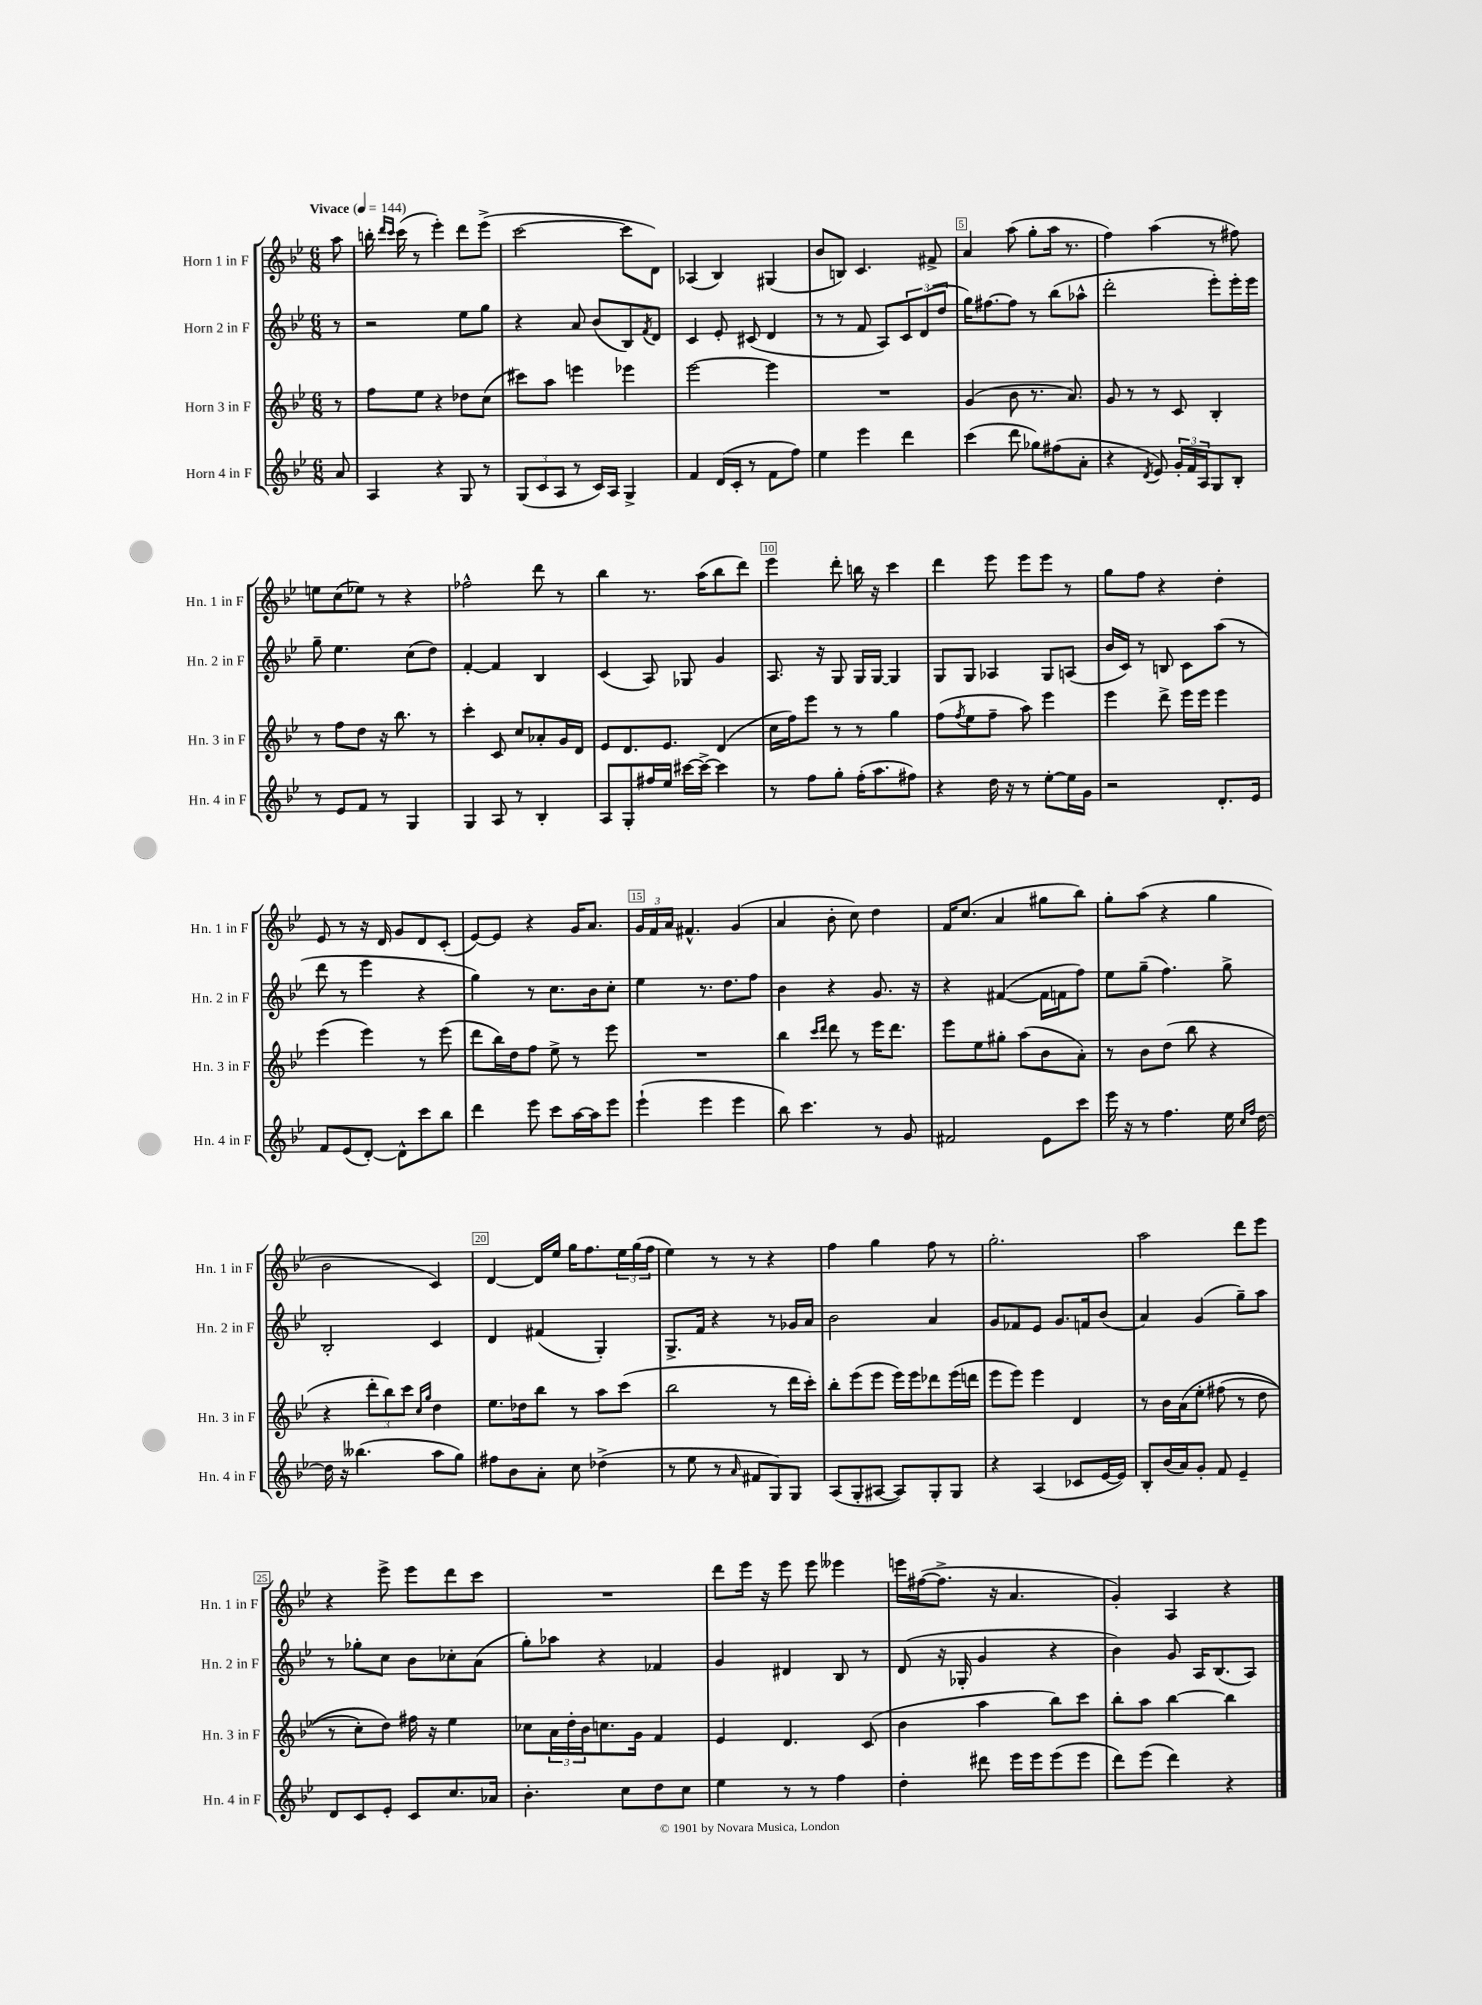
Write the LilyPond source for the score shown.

<<
\new StaffGroup <<
\new Staff = "s0" \with { instrumentName = "Horn 1 in F" shortInstrumentName = "Hn. 1 in F" } {
    \clef treble \key bes \major \numericTimeSignature \time 6/8 \partial 8 \tempo "Vivace" 4 = 144
    a''8 |
    b''16-. \grace { d'''16 c'''16 } c'''16( r8 ees'''4-.) d'''8 ees'''8->( |
    c'''2~ c'''8 d'8) |
    aes4( bes4) gis4( |
    bes'8 b8) c'4. fis'8-> |
    a'4 a''8( g''8-. a''16 r8. |
    f''4) a''4( r8 fis''8) |
    e''8 c''8( ees''8) r8 r4 |
    fes''2-^ d'''8 r8 |
    bes''4 r8. a''16( bes''8 d'''8) |
    ees'''4 d'''8-. b''16 r16 c'''4 |
    d'''4 ees'''8 ees'''8 ees'''8 r8 |
    g''8 f''8 r4 d''4-. |
    ees'8 r8 r16 d'16 g'8 d'8 c'8-.( |
    ees'8~) ees'8 r4 g'16 a'8. |
    \tuplet 3/2 { g'16 f'16 a'16 } fis'4.-^ g'4( |
    a'4 bes'8-. c''8) d''4 |
    f'16 c''8.( a'4 gis''8 bes''8) |
    g''8-. a''8( r4 g''4 |
    bes'2 c'4) |
    d'4~ d'16 ees''16 g''16 f''8. \tuplet 3/2 { ees''16 g''16( f''16 } |
    ees''4) r8 r8 r4 |
    f''4 g''4 f''8 r8 |
    g''2.-. |
    a''2 d'''8 ees'''8 |
    r4 ees'''8-> ees'''8 d'''8 c'''8 |
    R2. |
    d'''8 ees'''16 r16 ees'''8 ees'''8 eeses'''4 |
    e'''16 fis''16~( fis''8.-> r16 a'4. |
    g'4-.) a4 r4 \bar "|." |
}
\new Staff = "s1" \with { instrumentName = "Horn 2 in F" shortInstrumentName = "Hn. 2 in F" } {
    \clef treble \key bes \major \numericTimeSignature \time 6/8 \partial 8
    r8 |
    r2 ees''8 g''8 |
    r4 a'8 bes'8( bes8) \acciaccatura { f'8 } d'8 |
    c'4 ees'8-. cis'8( d'4 |
    r8 r8 f'8 a8) \tuplet 3/2 { c'8 d'8( d''8 } |
    g''16) fis''8.~ fis''8 r8 bes''8( aes''8-^ |
    d'''2-. ees'''8-.) ees'''16-. ees'''16 |
    g''8-- ees''4. c''8( d''8) |
    f'4~-. f'4 bes4 |
    c'4( a8) ges8 g'4 |
    a8. r16 g8 g16 g16~ g4 |
    g8 g8 aes4 g8 a8( |
    bes'16 c'16) r8 b8 c'8 a''8( r8 |
    d'''8 r8 ees'''4 r4 |
    g''4) r8 c''8. bes'16 c''8-. |
    ees''4 r8. d''8. f''8 |
    bes'4 r4 g'8. r16 |
    r4 fis'4~( fis'16 f'16 f''8) |
    ees''8 g''8--( f''4.) g''8-> |
    bes2-. c'4 |
    d'4 fis'4( g4-.) |
    g8.-> f'16 r4 r8 ges'16 a'16 |
    bes'2 a'4 |
    g'8 fes'8 ees'8 g'8. f'16 bes'8( |
    a'4) g'4( g''8--) a''8 |
    r8 ges''8-. c''8 bes'8 ces''8-. a'8( |
    g''8-.) aes''8 r4 fes'4 |
    g'4 dis'4 bes8 r8 |
    d'8( r16 ges16-. g'4 r4 |
    bes'4) g'8 a16 bes8.( a8) \bar "|." |
}
\new Staff = "s2" \with { instrumentName = "Horn 3 in F" shortInstrumentName = "Hn. 3 in F" } {
    \clef treble \key bes \major \numericTimeSignature \time 6/8 \partial 8
    r8 |
    f''8 ees''8 r4 des''8 c''8( |
    cis'''8) a''8 e'''4 ees'''4 |
    ees'''2~ ees'''4 |
    R2. |
    g'4( bes'8 r8. a'8.) |
    g'8 r8 r8 c'8 bes4-. |
    r8 f''8 d''8 r16 bes''8. r8 |
    c'''4-. c'8 c''8 aes'8-. g'16 d'16 |
    ees'8 d'8. ees'8. d'4( |
    c''16 f''16) ees'''8 r8 r8 g''4 |
    f''8( \acciaccatura { f''8 } ees''8 f''8-- a''8) ees'''4 |
    ees'''4 d'''8-> ees'''16 ees'''16 ees'''4 |
    ees'''4( ees'''4) r8 ees'''8( |
    d'''8 bes''16) d''16 f''8 ees''8-> r8 ees'''8 |
    R2. |
    bes''4 \grace { c'''16 d'''16 } d'''8 r8 ees'''16 d'''8. |
    ees'''8 ees''8 gis''8-. a''8( bes'8 a'8-.) |
    r8 bes'8 d''8( bes''8 r4 |
    r4 \tuplet 3/2 { d'''8-. bes''8) c'''8 } \grace { c''16 g''16 } d''4 |
    ees''8. des''16 bes''8 r8 a''8 c'''8( |
    bes''2 r8 d'''16 c'''16-.) |
    bes''8-. ees'''8( ees'''8 ees'''16) ees'''16 des'''8 ees'''16( d'''16 |
    ees'''8 ees'''8) ees'''4 d'4 |
    r8 bes'16 a'16\( ees''8-. fis''8( r8 d''8 |
    r8 c''8-.) d''8\) fis''16 r16 ees''4 |
    ces''8 \tuplet 3/2 { a'16 d''16-. bes'16 } c''8. g'16 f'4 |
    ees'4 d'4. c'8( |
    bes'4 a''4 bes''8) c'''8 |
    bes''8-. a''8 bes''4~ bes''4 \bar "|." |
}
\new Staff = "s3" \with { instrumentName = "Horn 4 in F" shortInstrumentName = "Hn. 4 in F" } {
    \clef treble \key bes \major \numericTimeSignature \time 6/8 \partial 8
    a'8 |
    a4 r4 g8 r8 |
    \tuplet 3/2 { g8( c'8 a8 } r8 c'16) a16 g4-> |
    f'4 d'16( c'16-. r8 f'8 f''8) |
    ees''4 ees'''4 d'''4 |
    c'''4( d'''8 ges''8) fis''8( a'8-. |
    r4 \acciaccatura { d'8 } ees'8) \tuplet 3/2 { g'16-. f'16 a16 } g8 bes8-. |
    r8 ees'8 f'8 r8 g4 |
    g4 a8 r8 bes4-. |
    a8 g8-. fis''16 ees''16 cis'''16~ cis'''16~-> cis'''4 |
    r8 f''8 g''8-. f''16-.( a''8. fis''8) |
    r4 d''16 r16 r8 ees''8~-. ees''16 g'16 |
    r2 d'8.-. ees'16 |
    f'8 ees'8( d'8~-.) d'8-^ c'''8 bes''8 |
    d'''4 ees'''8 c'''8 a''16~ a''16 ees'''8 |
    ees'''4-!( ees'''4 ees'''4 |
    bes''8) c'''4. r8 g'8 |
    fis'2 ees'8 c'''8 |
    ees'''16 r16 r8 f''4. ees''16 \grace { c''16 f''16 } d''16~ |
    d''16 r16 beses''4.( a''8 g''8) |
    fis''8 bes'8 a'8-. c''8 des''4->( |
    r8 ees''8 r8 \grace { a'16 } fis'8 g8) g8 |
    a8( g8-. ais8~ ais8) g8-. g8 |
    r4 a4( ces'8 ees'16~ ees'16) |
    bes8-. bes'16( a'16) g'8-. f'8 ees'4-- |
    d'8 c'8 ees'8-. c'8 c''8. aes'16 |
    bes'4.-. c''8 d''8 c''8 |
    ees''4 r8 r8 f''4 |
    d''4-. dis'''8 ees'''16 ees'''16 ees'''8( ees'''8 |
    d'''8) ees'''8( d'''4) r4 \bar "|." |
}
>>
>>
\layout { \context { \Score \override BarNumber.break-visibility = ##(#f #t #t) barNumberVisibility = #(every-nth-bar-number-visible 5) \override BarNumber.stencil = #(make-stencil-boxer 0.1 0.3 ly:text-interface::print) } }
